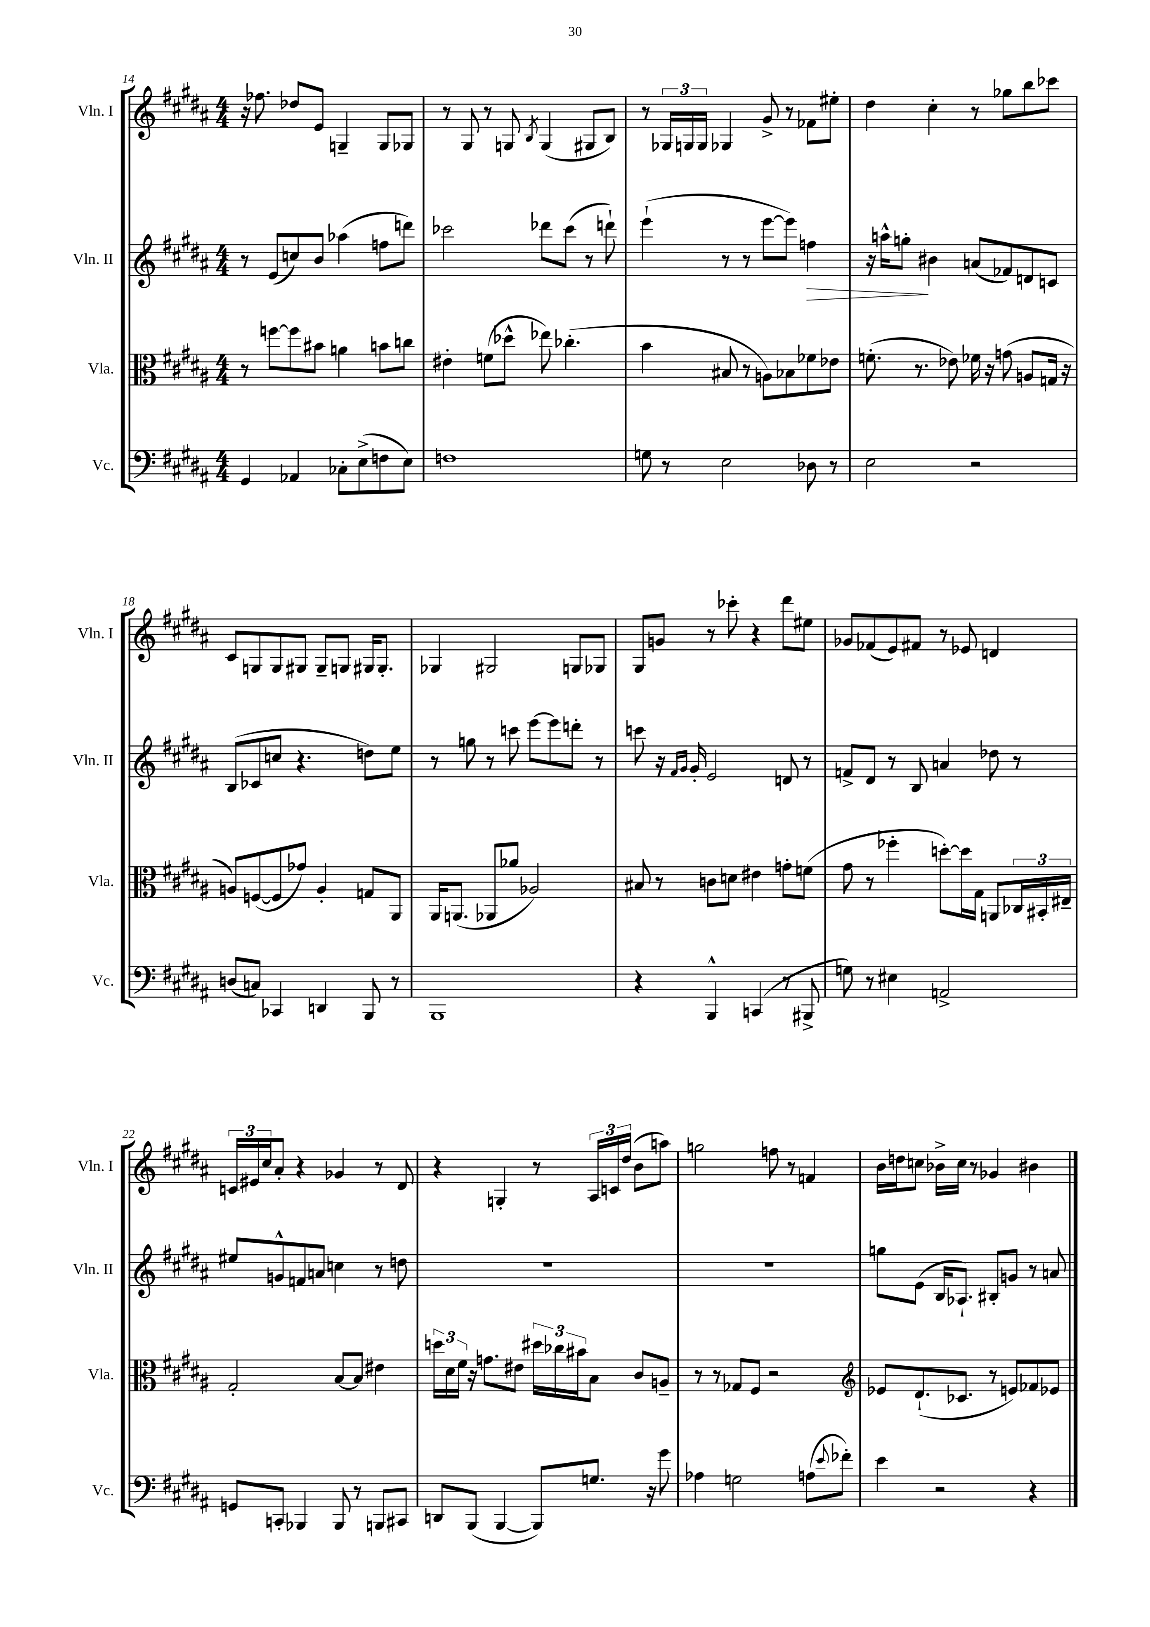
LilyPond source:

<<
\new StaffGroup <<
\new Staff = "s0" \with { instrumentName = "Vln. I" shortInstrumentName = "Vln. I" } {
    \clef treble \key b \major \numericTimeSignature \time 4/4
    r16 fes''8. des''8 e'8 g4-- g8 ges8 |
    r8 gis8 r8 g8 \acciaccatura { b8 } g4( gis8 b8) |
    r8 \tuplet 3/2 { ges16 g16 g16 } ges4 gis'8-> r8 fes'8 eis''8-. |
    dis''4 cis''4-. r8 ges''8 b''8 ces'''8 |
    cis'8 g8 g8 gis8 gis8-- g8 gis16 gis8.-. |
    ges4 gis2 g8 ges8 |
    gis8 g'8 r8 ces'''8-. r4 dis'''8 eis''8 |
    ges'8 fes'8( e'8) fis'8 r8 ees'8 d'4 |
    \tuplet 3/2 { c'16 eis'16 cis''16 } ais'8-. r4 ges'4 r8 dis'8 |
    r4 g4-. r8 \tuplet 3/2 { ais16 c'16 dis''16( } b'8 a''8) |
    g''2 f''8 r8 f'4 |
    b'16 d''16 c''8 bes'16-> c''16 r8 ges'4 bis'4 \bar "|." |
}
\new Staff = "s1" \with { instrumentName = "Vln. II" shortInstrumentName = "Vln. II" } {
    \clef treble \key b \major \numericTimeSignature \time 4/4
    r8 e'8( c''8) b'8 aes''4( f''8 d'''8) |
    ces'''2 des'''8 ces'''8( r8 d'''8-!) |
    e'''4-!( r8 r8 e'''8~ e'''8) f''4\> |
    r16 a''16-^ g''8-.\! bis'4 a'8( fes'8) d'8 c'8 |
    b8( ces'8 c''8 r4. d''8) e''8 |
    r8 g''8 r8 c'''8 e'''8~ e'''8 d'''8-. r8 |
    c'''8 r16 \grace { fis'16 gis'16 } gis'16-. e'2 d'8 r8 |
    f'8-> dis'8 r8 b8 a'4 des''8 r8 |
    eis''8 g'8-^ f'8 a'8 c''4 r8 d''8 |
    R1 |
    R1 |
    g''8 e'8( b16 aes8.-!) bis8-. g'8 r8 a'8 \bar "|." |
}
\new Staff = "s2" \with { instrumentName = "Vla." shortInstrumentName = "Vla." } {
    \clef alto \key b \major \numericTimeSignature \time 4/4
    r8 f''8~ f''8 bis'8 a'4 b'8 c''8 |
    eis'4-. f'8( des''8-^ ees''8) ces''4.-.( |
    b'4 bis8 r8 a8) bes8 fes'8 ees'8 |
    f'8.-.( r8. ees'8) fes'16 r16 g'8( a8 g16 r16 |
    a8) f8~( f8 ges'8) a4-. g8 ais,8 |
    ais,16 a,8.( aes,8 aes'8 aes2) |
    bis8 r8 c'8 d'8 eis'4 g'8-. f'8( |
    gis'8 r8 fes''4-. d''8~-.) d''16 gis16 a,8 \tuplet 3/2 { ces16 bis,16-. eis16-- } |
    gis2-. b8~ b8 eis'4 |
    \tuplet 3/2 { d''16 dis'16 fis'16 } r16 g'8. eis'8 \tuplet 3/2 { dis''16 ces''16 bis'16 } b8 cis'8 a8-- |
    r8 r8 ges8 fis8 r2 |
    \clef treble ees'8 dis'8.-!( ces'8. r8 e'8) fes'8 ees'8 \bar "|." |
}
\new Staff = "s3" \with { instrumentName = "Vc." shortInstrumentName = "Vc." } {
    \clef bass \key b \major \numericTimeSignature \time 4/4
    gis,4 aes,4 ces8-. e8->( f8 e8) |
    f1 |
    g8 r8 e2 des8 r8 |
    e2 r2 |
    d8( c8) ces,4 d,4 b,,8 r8 |
    b,,1 |
    r4 b,,4-^ c,4( r8 bis,,8-> |
    g8) r8 eis4 a,2-> |
    g,8 c,8-. bes,,4 bes,,8 r8 b,,8 cis,8 |
    d,8 b,,8( b,,4~ b,,8) g8. r16 gis'8 |
    aes4 g2 a8( \appoggiatura { e'8 } fes'8-.) |
    e'4 r2 r4 \bar "|." |
}
>>
>>
\layout { \context { \Score currentBarNumber = #14 } }
